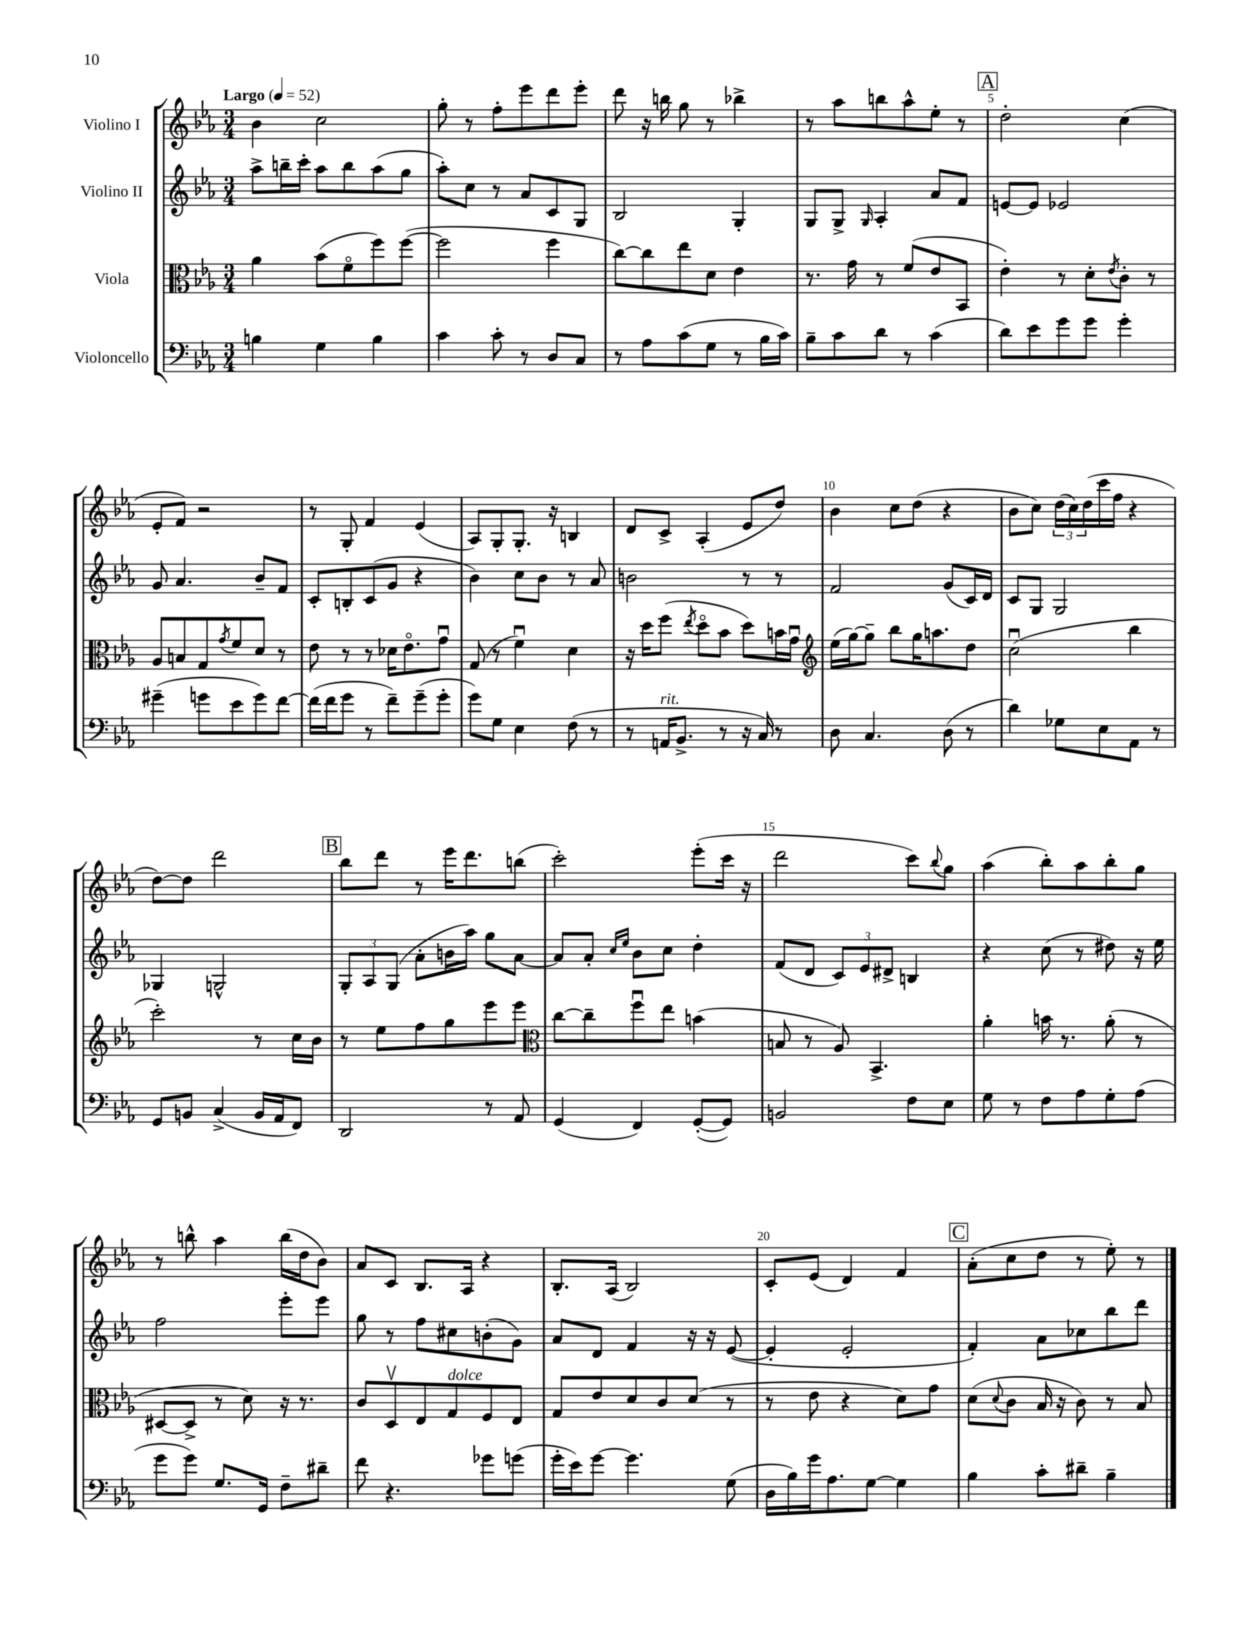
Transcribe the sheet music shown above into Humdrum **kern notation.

**kern	**kern	**kern	**kern
*part4	*part3	*part2	*part1
*staff4	*staff3	*staff2	*staff1
*I"Violoncello	*I"Viola	*I"Violino II	*I"Violino I
*clefF4	*clefC3	*clefG2	*clefG2
*k[b-e-a-]	*k[b-e-a-]	*k[b-e-a-]	*k[b-e-a-]
*M3/4	*M3/4	*M3/4	*M3/4
*MM52	*MM52	*MM52	*MM52
=1	=1	=1	=1
!	!	!	!LO:TX:a:B:t=Largo
4Bn\	4a-\	8aa-^\L	4b-\
.	.	16bbn~\L	.
.	.	16ccc'\JJ	.
4G\	(8b-\L	8aa-\L	2cc\
.	8f\	8bb\	.
4B\	8ff\)	(8aa-\	.
.	([8ff\J	8gg\J	.
=2	=2	=2	=2
4c\	2ff\]	8aa-'\L)	8gg'\
.	.	8cc\J	8r
8c'\	.	8r	8ff'\L
8r	.	8a-/L	8eee-\
8D/L	4ff\	8c/	8ddd\
8C/J	.	8G/J	8eee-'\J
=3	=3	=3	=3
8r	[8cc\L)	2B-/	8ddd\
8A-\L	8cc\]	.	16r
.	.	.	16bbn\
(8c\	8ee-\	.	8gg\
8G\J	8d\J	.	8r
8r	4e-\	4G'/	4bb-X^\
16B-\LL	.	.	.
16c\JJ)	.	.	.
=4	=4	=4	=4
8B-~\L	8.r	8G/L	8r
8c\	.	8G^/J	8aa-\L
.	16g\	.	.
.	.	16qqG/	.
8d\J	8r	4A-'/	8bbn\
8r	(8f/L	.	8aa-^^\
(4c\	8e-/	8a-/L	8ee-'\J
.	8BB-/J	8f/J	8r
!!LO:REH:place=s1:t=A
=5	=5	=5	=5
8d\L)	4e-'\)	[8en/L	2dd'\
8e-\	.	8e/J]	.
8g\	8r	2e-X/	.
8g\J	8d'\L	.	.
.	8qe-/	.	.
4g'\	8c'\J	.	(4cc\
.	8r	.	.
!!LO:LB:g=z
=6	=6	=6	=6
(4g#X~\	8A-/L	8g/	8e-'/L
.	8Bn/	4.a-/	8f/J)
8gn\L	8G/	.	2r
.	8qg/	.	.
8e-\	8f/	.	.
8g\)	8d/J	8b-~/L	.
[8f\J	8r	8f/J	.
=7	=7	=7	=7
(16f\LL]	8e-\	8c'/L	8r
16f\J	.	.	.
8g\J	8r	8Bn'/	8G'/
8r	8r	(8c/	4f/
8f~\L)	16d-X\KL	8g/J	.
.	8.e-\	.	.
(8g~\	.	4r	(4e-/
8g'\J	8gu\J	.	.
=8	=8	=8	=8
8g\L)	(8G/	4b-\)	8A-/L)
8G\J	8r	.	8G'/
4E-\	4fu\)	8cc\L	8.G'/J
.	.	8b-\J	.
.	.	.	16r
(8F\	4d\	8r	4Bn/
8r	.	8a-/	.
=9	=9	=9	=9
8r	16r	2bn\	8d/L
.	16dd\KL	.	.
!LO:TX:a:i:t=rit.	!	!	!
16AAn/KL	(8ff\J	.	8c^/J
8.BB-^/J	.	.	.
.	8qee-/	.	.
.	8dd\L	.	(4A-'/
8r	8b-\J	.	.
16r	8dd\L)	8r	8e-/L
16C/)	.	.	.
8r	16bn\L	8r	8dd/J)
.	16gu\JJ	.	.
=10	=10	=10	=10
*	*clefG2	*	*
8D\	(16ee-\LL	2f/	4b-\
.	[16gg\J)	.	.
4.C/	8gg~\J]	.	.
.	8bb-\L	.	8cc\L
.	16gg\K	.	(8dd\J
.	8.aan\	.	.
(8D\	.	(8g/L	4r
8r	8dd\J	16c/L)	.
.	.	16d/JJ	.
=11	=11	=11	=11
4d\)	(2ccu\	8c/L	8b-\L
.	.	8G/J	8cc\J)
8G-X\L	.	2G/	(24dd\LL
.	.	.	24cc\)
.	.	.	(24dd\
8E-\	.	.	16ccc\
.	.	.	16ff\JJ
8AA-\J	4bb-\	.	4r
8r	.	.	.
!!LO:LB:g=z
=12	=12	=12	=12
8GG/L	2ccc'\)	4G-X/	[8dd\L)
8BBn/J	.	.	8dd\J]
(4C^/	.	2Gn^^/	2ddd\
16BB/LL	8r	.	.
16AA-/J	.	.	.
8FF/J)	16cc\LL	.	.
.	16b-\JJ	.	.
!!LO:REH:place=s1:t=B
=13	=13	=13	=13
2DD/	8r	12G'/L	8bb-\L
.	.	12A-/	.
.	8ee-\L	.	8ddd\J
.	.	(12G/J	.
.	8ff\	8a-'\L	8r
.	8gg\	16bn\L	16eee-\KL
.	.	16aa-\JJ)	8.ddd\
8r	8eee-\	8gg\L	.
8AA-/	8eee-\J	[8a-\J	(8bbn\J
=14	=14	=14	=14
*	*clefC3	*	*
(4GG/	[8cc\L	8a-/L]	2ccc'\)
.	8cc~\]	8a-'/J	.
.	.	16qqcc/LL	.
.	.	16qqee-/JJ	.
4FF/)	8ffu\	8b-\L	.
.	8ee-\J	8cc\J	.
([8GG'/L	(4bn\	4dd'\	(8eee-'\L
8GG/J])	.	.	16ccc\Jk
.	.	.	16r
=15	=15	=15	=15
2BBn/	8Bn/	(8f/L	2ddd\
.	8r	8d/J	.
.	8A-/)	12c/L)	.
.	.	12e-/	.
.	4.BB-^/	.	.
.	.	12d#X^/J	.
8F\L	.	4Bn/	8ccc\L)
.	.	.	8qqbb-/
8E-\J	.	.	8gg\J
=16	=16	=16	=16
8G\	4a-'\	4r	(4aa-\
8r	.	.	.
8F\L	16bn\	(8cc\	8bb-'\L)
.	8.r	.	.
8A-\	.	8r	8aa-\
8G'\	(8a-'\	8dd#X\)	8bb-'\
(8A-\J	8r	16r	8gg\J
.	.	16ee-\	.
!!LO:LB:g=z
=17	=17	=17	=17
8g\L	[8D#X/L	2ff\	8r
8g\J)	8D#^/J]	.	8bbn^^\
8.G/L	8r	.	4aa-\
.	8d\)	.	.
16GG/Jk	.	.	.
8F~\L	16r	8eee-'\L	(16bb\LL
.	8.r	.	16dd\J
8d#X~\J	.	8eee-\J	8b-\J)
=18	=18	=18	=18
8f\	8c/L	8gg\	8a-/L
4.r	8Dv/	8r	8c/J
.	8E-/	8ff\L	8.B-/L
!	!LO:TX:a:i:t=dolce	!	!
.	8G/	8cc#X\	.
.	.	.	16A-/Jk
8g-X\L	8F/	(8bn'\	4r
(8gn\J	8E-/J	8g\J)	.
=19	=19	=19	=19
16g'\LL	8G/L	8a-/L	8.B-'/L
16e-\J)	.	.	.
[8g\J	8e-/	8d/J	.
.	.	.	(16A-/Jk
4.g\]	8d/	4f/	2B-/)
.	8c/	.	.
.	(8d/J	16r	.
.	.	16r	.
(8G\	8r	([8e-/	.
=20	=20	=20	=20
16D\LL	8r	4e-'/]	8c'/L
16B-\)	.	.	.
16g\J	8e-\	.	(8e-/J
8.A-\	.	.	.
.	4r	2e-'/	4d/)
[8G\J	.	.	.
4G\]	8d\L)	.	4f/
.	8g\J	.	.
!!LO:REH:place=s1:t=C
=21	=21	=21	=21
4B-\	(8d\L	4f'/)	(8a-'\L
.	8qqd/	.	.
.	8c\J	.	8cc\
8c'\L	16B-/	8a-\L	8dd\J
.	16r	.	.
8d#X~\J	8c\)	8cc-X\	8r
4B-~\	8r	8bb-\	8ee-'\)
.	8B-/	8ddd\J	8r
==	==	==	==
*-	*-	*-	*-
